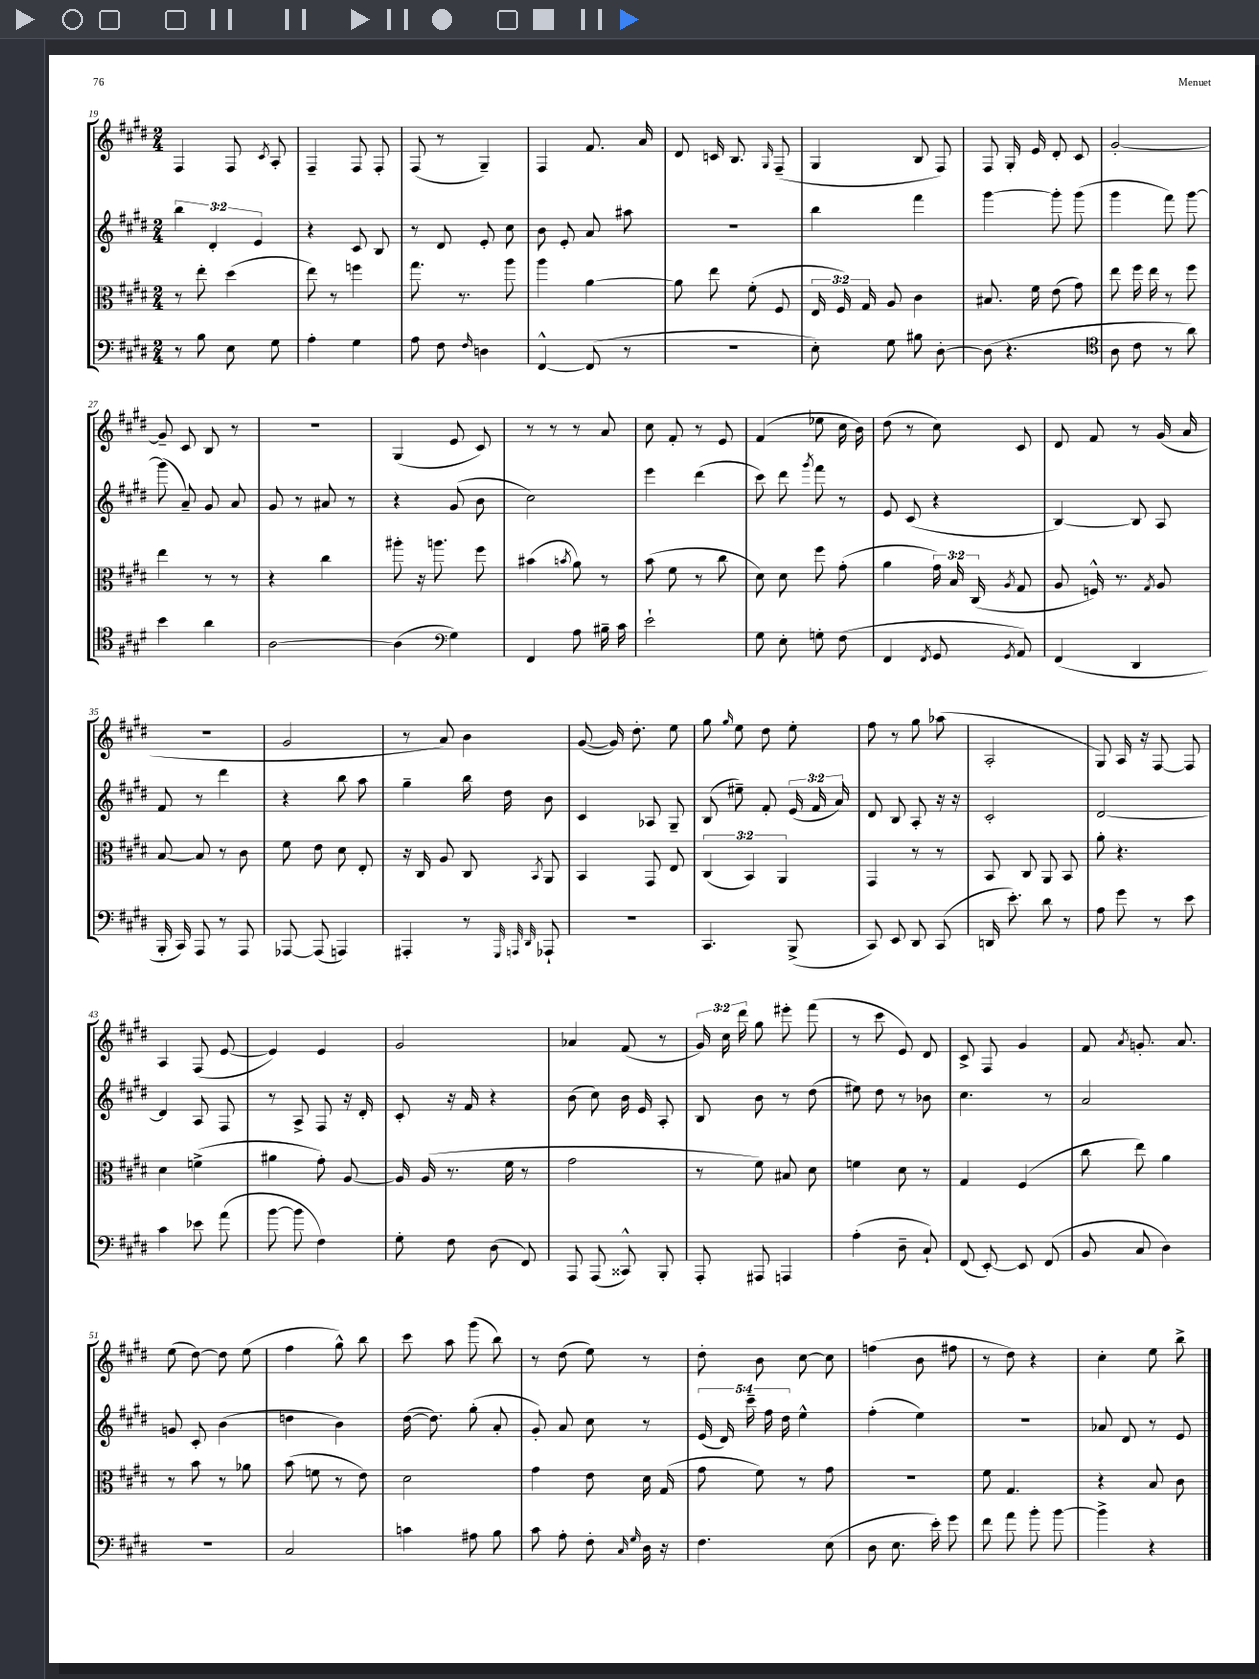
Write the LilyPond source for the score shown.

<<
\new StaffGroup <<
\new Staff = "s0" {
    \clef treble \key e \major \numericTimeSignature \time 2/4 \override Staff.TupletNumber.text = #tuplet-number::calc-fraction-text
    \autoBeamOff fis4 fis8 \acciaccatura { cis'8 } a8-. |
    fis4-- fis8 fis8-. |
    fis8( r8 gis4--) |
    fis4 fis'8. a'16 |
    dis'8 c'16 b8. \grace { gis16 } fis8--( |
    gis4 b8 fis8) |
    fis8 gis16-. e'16 dis'8-. cis'8 |
    gis'2~-. |
    gis'8-- cis'8 b8 r8 |
    R2 |
    gis4( e'8 cis'8) |
    r8 r8 r8 a'8 |
    cis''8 fis'8-. r8 e'8 |
    fis'4( ees''8 cis''16 b'16) |
    dis''8( r8 cis''8) cis'8 |
    dis'8 fis'8 r8 gis'16( a'16 |
    r2 |
    gis'2 |
    r8 a'8) b'4 |
    gis'8~( gis'16) dis''8.-. e''8 |
    gis''8 \grace { gis''16 } e''8 dis''8 e''8-. |
    fis''8 r8 gis''8 aes''8( |
    a2-. |
    gis8) a16 r16 fis8~ fis8 |
    a4 fis8( e'8~ |
    e'4) e'4 |
    gis'2 |
    aes'4 fis'8( r8 |
    \tuplet 3/2 { gis'16) cis''16 dis'''16 } gis''8 eis'''8-. fis'''8( |
    r8 cis'''8 e'8) dis'8 |
    cis'8-> fis8 gis'4 |
    fis'8 \acciaccatura { a'8 } g'8.-. a'8. |
    e''8( dis''8~) dis''8 e''8( |
    fis''4 gis''8-^) b''8 |
    cis'''8 a''8 gis'''8( b''8) |
    r8 dis''8( e''8) r8 |
    dis''8-. b'8 cis''8~ cis''8 |
    f''4( b'8 fis''8 |
    r8 dis''8) r4 |
    cis''4-. e''8 b''8-> \bar "|." |
}
\new Staff = "s1" {
    \clef treble \key e \major \numericTimeSignature \time 2/4 \override Staff.TupletNumber.text = #tuplet-number::calc-fraction-text
    \autoBeamOff \tuplet 3/2 { b''4 dis'4-. e'4 } |
    r4 cis'8 b8 |
    r8 dis'8 e'8-. cis''8 |
    b'8 e'8-. a'8 ais''8 |
    r2 |
    b''4 fis'''4 |
    gis'''4~ gis'''8-. gis'''8( |
    gis'''4 fis'''8) gis'''8~ |
    gis'''8( a'8--) gis'8 a'8 |
    gis'8 r8 ais'8 r8 |
    r4 gis'8( b'8 |
    cis''2) |
    e'''4 dis'''4( |
    cis'''8) dis'''8 \acciaccatura { gis'''8 } fis'''8 r8 |
    e'8 cis'8( r4 |
    b4~) b8 a8 |
    fis'8 r8 dis'''4 |
    r4 b''8 a''8 |
    gis''4-- b''16 dis''16 b'8 |
    cis'4 aes8 gis8-- |
    b8( eis''8--) fis'8-. \tuplet 3/2 { e'16( fis'16 a'16) } |
    dis'8 b8 a8-. r16 r16 |
    cis'2-. |
    dis'2~ |
    dis'4 a8 fis8 |
    r8 a8-> fis8 r16 dis'16-. |
    cis'8-. r16 fis'16 r4 |
    b'8( cis''8) b'16 e'16 a8-. |
    b8 b'8 r8 dis''8( |
    eis''8) dis''8 r8 bes'8 |
    cis''4. r8 |
    a'2 |
    g'8 cis'8-. b'4( |
    d''4 b'4) |
    dis''16~( dis''8.) gis''8-.( a'8-. |
    gis'8-.) a'8 cis''8 r8 |
    \tuplet 5/4 { e'16( dis'16) cis'''16-- fis''16 dis''16 } e''4-^ |
    fis''4-.( e''4) |
    R2 |
    aes'8 dis'8 r8 e'8 \bar "|." |
}
\new Staff = "s2" {
    \clef alto \key e \major \numericTimeSignature \time 2/4 \override Staff.TupletNumber.text = #tuplet-number::calc-fraction-text
    \autoBeamOff r8 e''8-. dis''4( |
    e''8) r8 f''4 |
    gis''8. r8. a''8 |
    a''4 a'4~ |
    a'8 e''8 fis'8-.( fis8 |
    \tuplet 3/2 { e16 fis16) gis16 } a8 cis'4 |
    bis8. fis'16 e'8( gis'8) |
    e''8 fis''16 e''16 r8 fis''8 |
    e''4 r8 r8 |
    r4 cis''4 |
    ais''8-. r16 a''8. fis''8 |
    bis'4( \acciaccatura { b'8 } a'8) r8 |
    b'8( fis'8 r8 cis''8 |
    dis'8) dis'8 fis''8 gis'8-.( |
    a'4 \tuplet 3/2 { gis'16) b16 cis16( } \acciaccatura { a8 } gis8 |
    a8 f16-^) r8. \acciaccatura { gis8 } a8 |
    b8~ b8 r8 cis'8 |
    fis'8 e'8 dis'8 e8-. |
    r16 cis16 a8 cis8 \acciaccatura { b,8 } a,8 |
    b,4 gis,8 e8 |
    \tuplet 3/2 { cis4( b,4) a,4 } |
    gis,4 r8 r8 |
    b,8 cis8 a,8 b,8 |
    a'8-. r4. |
    dis'4 f'4->( |
    ais'4 gis'8-.) a8~ |
    a16 a16( r8. fis'16 r8 |
    gis'2 |
    r8 fis'8) bis8 dis'8 |
    f'4 dis'8 r8 |
    gis4 fis4( |
    cis''8 e''8) a'4 |
    r8 b'8 r8 aes'8 |
    b'8( f'8 r8 e'8) |
    dis'2 |
    gis'4 e'8 dis'16 gis16( |
    gis'8 fis'8) r8 gis'8 |
    R2 |
    fis'8 gis4. |
    r4 b8 cis'8 \bar "|." |
}
\new Staff = "s3" {
    \clef bass \key e \major \numericTimeSignature \time 2/4
    \autoBeamOff r8 b8 e8 gis8 |
    a4-. gis4 |
    a8 fis8 \grace { fis16 } d4 |
    fis,4~-^ fis,8( r8 |
    R2 |
    e8-.) gis8 bis8 dis8~-. |
    dis8( r4. |
    \clef tenor a8 cis'8 r8 a'8) |
    b'4 a'4 |
    a2~ |
    a4( \clef bass gis4) |
    fis,4 a8 bis16-- cis'16 |
    e'2-! |
    gis8 e8-. g8-. fis8( |
    fis,4 \acciaccatura { fis,8 } gis,8 \acciaccatura { gis,8 } a,8) |
    fis,4( dis,4 |
    b,,16-. cis,16) a,,8 r8 a,,8 |
    aes,,8~ aes,,8( a,,4) |
    ais,,4-. r8 \grace { gis,,32 a,,32 dis,32 } aes,,8-! |
    R2 |
    cis,4. b,,8->( |
    cis,8) e,8 dis,8 cis,8( |
    d,16 e'8.-.) dis'8 r8 |
    a8 gis'8 r8 e'8 |
    cis'4 ees'8 a'8( |
    b'8~ b'8 fis4) |
    gis8-. fis8 dis8( fis,8) |
    a,,8 a,,8( cisis,8-^) b,,8-. |
    a,,8-. ais,,8 a,,4 |
    a4-.( dis8-- cis8-!) |
    fis,8( e,8~-.) e,8 fis,8( |
    b,8 cis8 dis4) |
    r2 |
    cis2 |
    c'4 ais8 b8 |
    cis'8 a8-. fis8-. \grace { cis16 gis16 } dis16 r16 |
    fis4. e8( |
    dis8 e8. e'16-.) gis'8 |
    fis'8 a'8 b'8-. b'8~ |
    b'4-> r4 \bar "|." |
}
>>
>>
\layout { \context { \Score currentBarNumber = #19 } }
